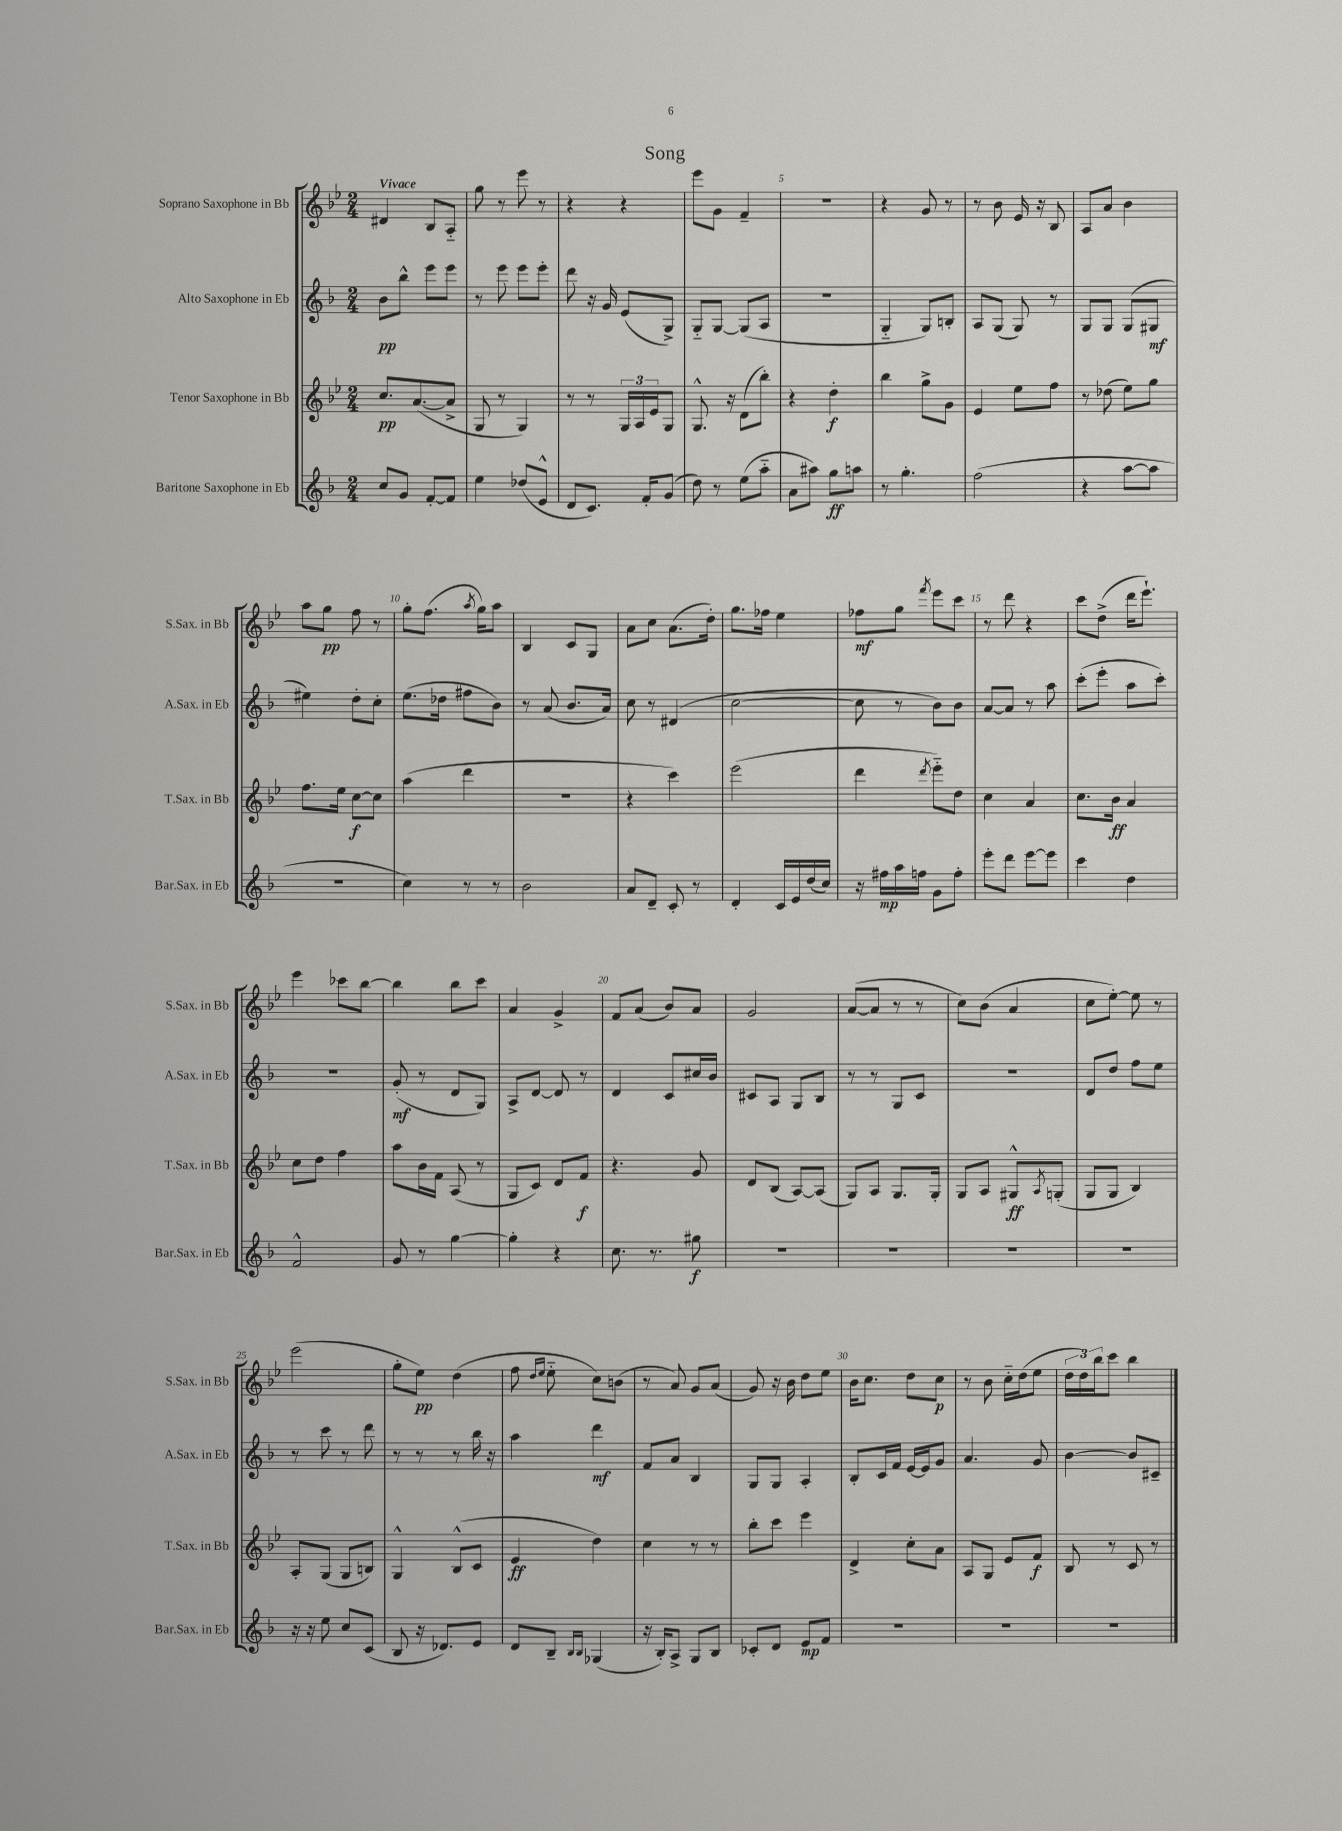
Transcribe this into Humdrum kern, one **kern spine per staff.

**kern	**kern	**kern	**kern
*staff4	*staff3	*staff2	*staff1
*clefG2	*clefG2	*clefG2	*clefG2
*k[b-]	*k[b-e-]	*k[b-]	*k[b-e-]
*M2/4	*M2/4	*M2/4	*M2/4
8cc/L	8.cc/L	8b-\L	4d#/
8g/J	.	8bb-^^\J	.
.	([8.a/	.	.
[8f'/L	.	8eee\L	8B-/L
8f/]J	8a^/]J	8eee\J	8A'~/J
=	=	=	=
4ee\	8G/	8r	8gg\
.	8r	8eee\	8r
(8dd-/L	4G/)	8eee\L	8eee-\
8e^^/J	.	8eee'\J	8r
=	=	=	=
8d/L	8r	8ddd\	4r
8.c/J)	8r	16r	.
.	.	16g/	.
.	24G/LL	(8e/L	4r
.	24A/	.	.
16f'/LK	.	.	.
.	24e-/J	.	.
(8g/J	8G/J	8G^/J)	.
=	=	=	=
8dd\)	8.G^^/	8G'~/L	8eee-\L
8r	.	[8G/J	8g\J
.	16r	.	.
(8ee\L	(8d\L	(8G/]L	4f~/
8aa'~\J	8bb-'\J)	8A/J	.
=	=	=	=
8a\L	4r	2r	2r
8aa#\J)	.	.	.
8gg\L	4dd'\	.	.
8aa\J	.	.	.
=	=	=	=
8r	4bb-\	4G'~/	4r
4.gg'\	.	.	.
.	8gg^\L	8G/L)	8g/
.	8g\J	8B'/J	8r
=	=	=	=
(2ff\	4e-/	8A/L	8r
.	.	(8G/J	8b-\
.	8ee-\L	8G/)	16e-/
.	.	.	16r
.	8ff\J	8r	8B-/
=	=	=	=
4r	8r	8G/L	8A/L
.	(8dd-\	8G/J	8a/J
[8aa\L	8ee-\L)	(8G/L	4b-\
8aa\]J	8gg\J	8G#/J	.
=	=	=	=
2r	8.ff\L	4ee#\)	8aa\L
.	.	.	8gg\J
.	16ee-\Jk	.	.
.	[8cc\L	8dd'\L	8ff\
.	8cc\]J	8cc'\J	8r
=	=	=	=
4cc\)	(4aa\	(8.ee\L	8gg'\L
.	.	.	(8.ff\J
.	.	16dd-\Jk	.
8r	4ddd\	8ff#\L	.
.	.	.	8qaa/
.	.	.	16gg\LK)
8r	.	8b-\J)	8aa\J
=	=	=	=
2b-\	2r	8r	4B-/
.	.	(8a/	.
.	.	8.b-/L	8c/L
.	.	.	8G/J
.	.	16a/Jk)	.
=	=	=	=
8a/L	4r	8cc\	8a\L
8d~/J	.	8r	8cc\J
8c'/	4ccc\)	(4d#/	(8.a\L
8r	.	.	.
.	.	.	16dd'\Jk)
=	=	=	=
4d'/	(2eee-\	[2cc\	8.gg\L
.	.	.	16ff-\Jk
16c/LL	.	.	4ee-\
16e/	.	.	.
(16dd/	.	.	.
16cc/JJ)	.	.	.
=	=	=	=
16r	4ddd\	8cc\]	8ff-\L
16ff#\LL	.	.	.
16aa\	.	8r	8gg\J
16ff\JJ	.	.	.
.	8qddd/	.	8qfff/
8g\L	8eee-'~\L)	8b-\L)	8eee-\L
8ff'\J	8dd\J	8b-\J	8ccc\J
=	=	=	=
8eee'\L	4cc\	[8a/L	8r
8ddd\J	.	8a/]J	8ddd\
[8eee\L	4a/	8r	4r
8eee\]J	.	8aa\	.
=	=	=	=
4ccc\	8.cc\L	(8ccc'\L	8ccc\L
.	.	8eee'\J	(8dd^\J
.	16b-\Jk	.	.
4dd\	4a/	8aa\L	16ddd\LK
.	.	.	8.eee-`\J)
.	.	8ccc'\J)	.
=	=	=	=
2f^^/	8cc\L	2r	4eee-\
.	8dd\J	.	.
.	4ff\	.	8ccc-\L
.	.	.	[8bb-\J
=	=	=	=
8g/	8aa\L	(8g'/	4bb-\]
8r	16b-\L	8r	.
.	16f\JJ	.	.
[4gg\	(8A/	8d/L	8bb-\L
.	8r	8G/J)	8ccc\J
=	=	=	=
4gg'\]	8G/L	8A^/L	4a/
.	8c/J)	[8d/J	.
4r	8d/L	8d/]	4g^/
.	8f/J	8r	.
=	=	=	=
8.cc\	4.r	4d/	8f/L
.	.	.	(8a/J
8.r	.	.	.
.	.	8c/L	8b-/L)
8gg#\	8g/	16cc#/L	8a/J
.	.	16b-/JJ	.
=	=	=	=
2r	8d/L	8c#/L	2g/
.	(8B-/J	8A/J	.
.	[8A/L)	8G/L	.
.	(8A/]J	8B-/J	.
=	=	=	=
2r	8G/L)	8r	([8a/L
.	8A/J	8r	8a/]J
.	8.G/L	8G/L	8r
.	.	8c/J	8r
.	16G'/Jk	.	.
=	=	=	=
2r	8G/L	2r	8cc\L)
.	8A/J	.	(8b-\J
.	8G#^^/L	.	4a/
.	8qA/	.	.
.	(8G'/J	.	.
=	=	=	=
2r	8G/L	8d/L	8cc\L
.	8G/J	8dd/J	[8ee-'\J)
.	4B-/)	8ff\L	8ee-\]
.	.	8ee\J	8r
=	=	=	=
16r	8A'/L	8r	(2eee-\
16r	.	.	.
8ee\	(8G/J	8ccc\	.
8cc/L	8G/L	8r	.
(8c/J	8B/J)	8ddd\	.
=	=	=	=
8B-/	4G^^/	8r	8gg'\L
16r	.	8r	8ee-\J)
8.d-/L)	.	.	.
.	(8B-^^/L	8r	(4dd\
8e/J	8c/J	16bb-\	.
.	.	16r	.
=	=	=	=
8d/L	4e-/	4aa\	8ff\
.	.	.	16qqdd/LL
.	.	.	16qqee-/JJ
8B-~/J	.	.	8ee-'~\
16qqB-/LL	.	.	.
16qqB-/JJ	.	.	.
(4G-/	4dd\)	4ddd\	8cc\L)
.	.	.	(8b\J
=	=	=	=
16r	4cc\	8f/L	8r
16B-'/LK)	.	.	.
8A^/J	.	8a/J	8a/)
8G/L	8r	4B-/	8g/L
8B-/J	8r	.	(8a/J
=	=	=	=
8c-'/L	8bb-'\L	8G/L	8g/)
8d/J	8ccc\J	8G/J	16r
.	.	.	16b-\
8e/L	4eee-\	4A'/	8dd\L
8f/J	.	.	8ee-\J
=	=	=	=
2r	4d^/	8B-'/L	16b-\LK
.	.	.	8.cc\J
.	.	16c/L	.
.	.	16f/JJ	.
.	8cc'\L	[16e/LL	8dd\L
.	.	16e/]J	.
.	8a\J	8g/J	8cc\J
=	=	=	=
2r	8A/L	4.a/	8r
.	8G/J	.	8b-\
.	8e-/L	.	16cc'~\LL
.	.	.	(16dd\J
.	8f/J	8g/	8ee-\J
=	=	=	=
2r	8B-/	[4b-\	24dd\LL
.	.	.	24dd\)
.	.	.	24bb-\J
.	8r	.	8ccc\J
.	8c/	8b-/]L	4bb-\
.	8r	8c#~/J	.
==	==	==	==
*-	*-	*-	*-
